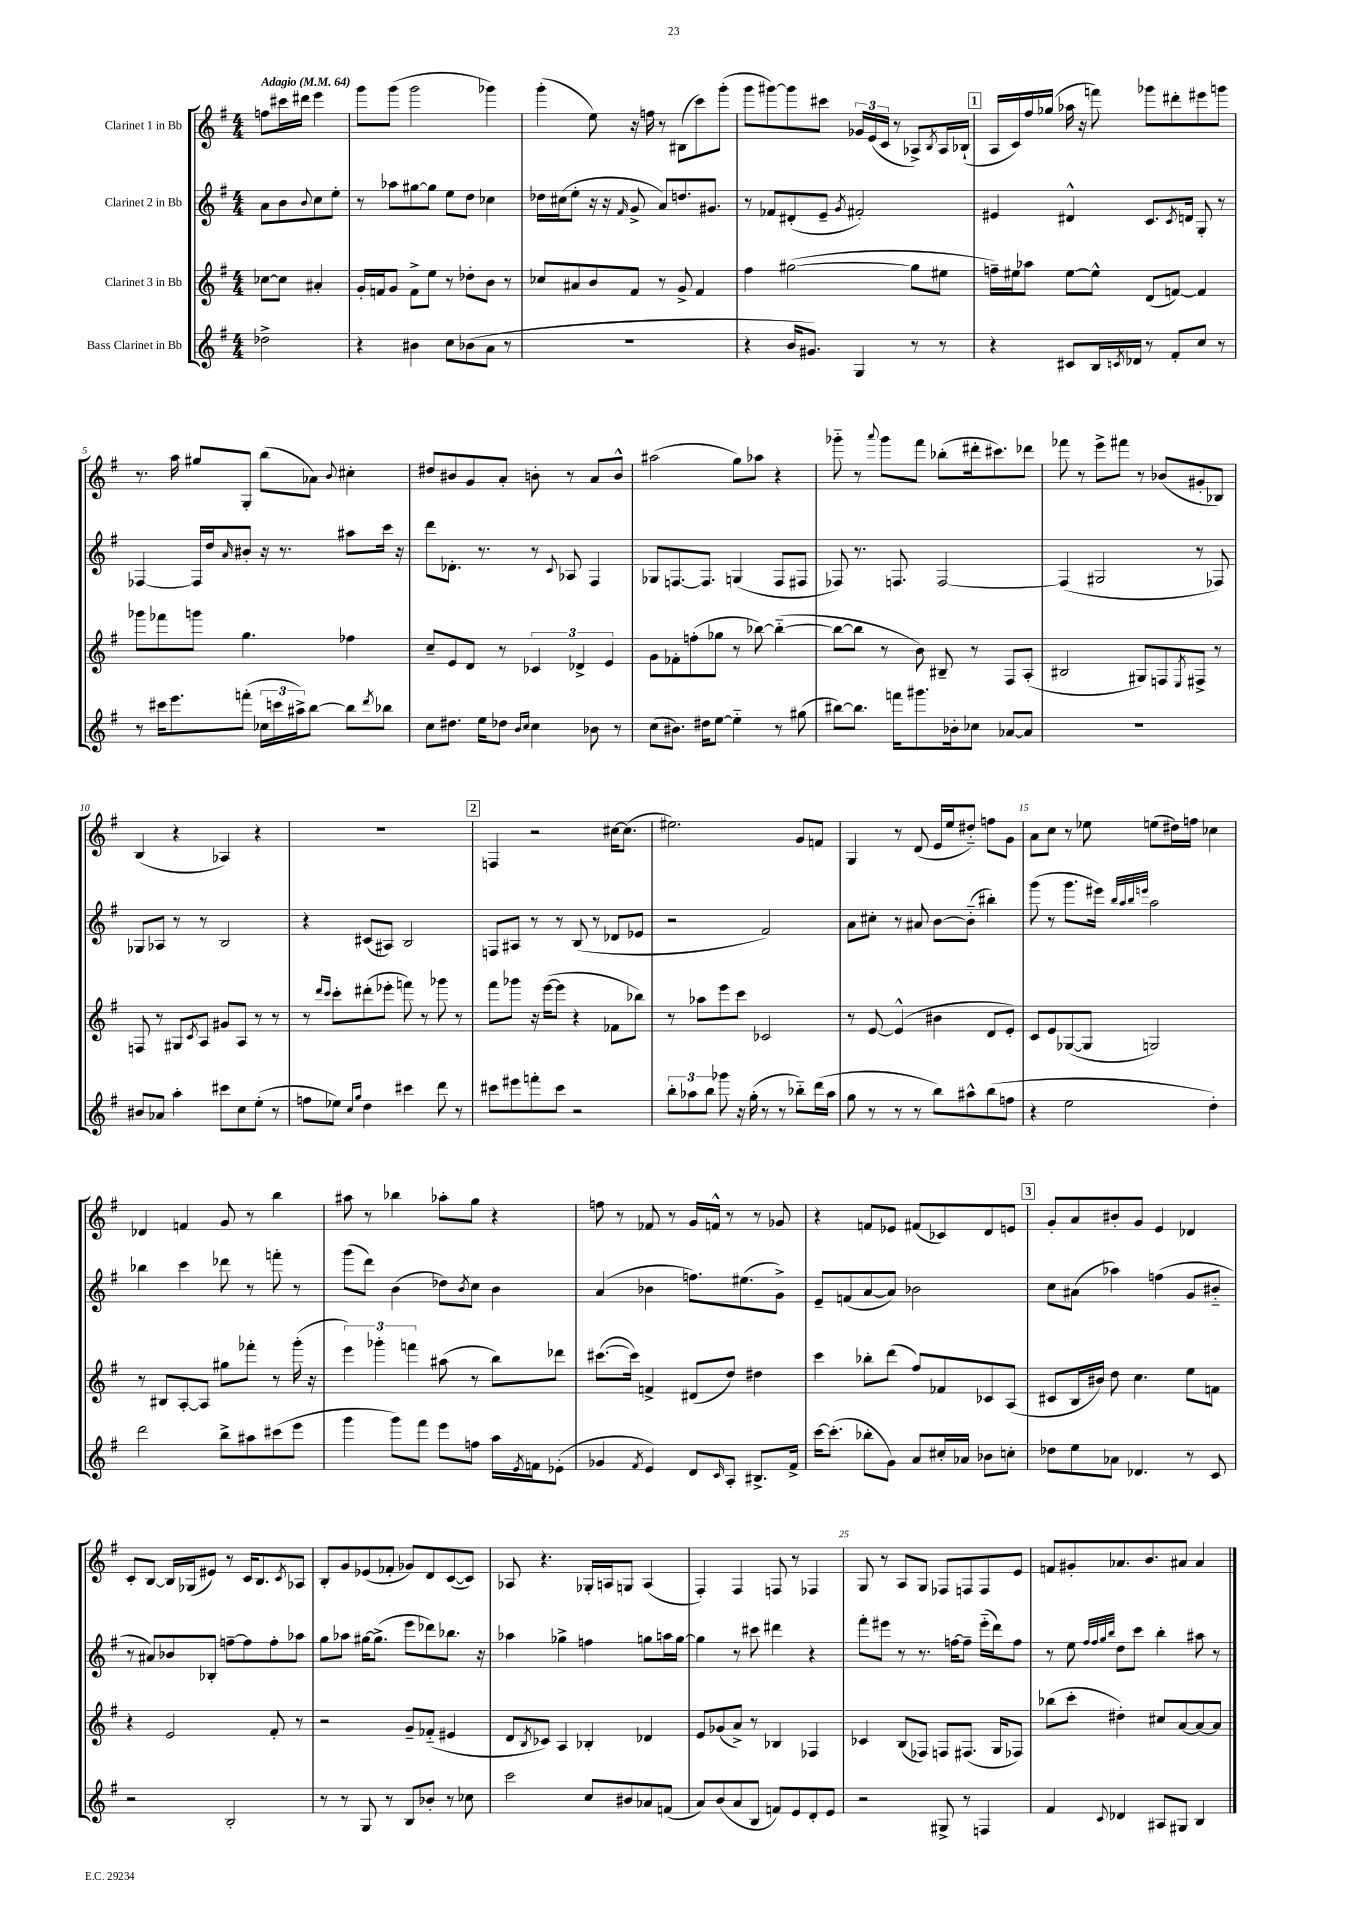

**kern	**kern	**kern	**kern
*staff4	*staff3	*staff2	*staff1
*clefG2	*clefG2	*clefG2	*clefG2
*k[f#]	*k[f#]	*k[f#]	*k[f#]
*M4/4	*M4/4	*M4/4	*M4/4
*MM64	*MM64	*MM64	*MM64
2dd-^\	[8cc-\L	8a\L	8ff\L
.	8cc-\]J	8b\	16ccc#\L
.	.	.	16ddd#\JJ
.	.	8qqb/	.
.	4a#'/	8cc\	4eee\
.	.	8ee'\J	.
=	=	=	=
4r	16g'/LL	8r	8ggg\L
.	16f/J	.	.
.	8g/J	8aa-\L	(8ggg\J
4b#\	8f^\L	[8gg#\	2ggg\
.	8ee\J	8gg#\]J	.
8cc\L	8r	8ee\L	.
(8b-\	8dd-'\L	8dd\J	.
8a\J	8b\J	4cc-\	4ggg-\)
8r	8r	.	.
=	=	=	=
1r	8cc-/L	16dd-\LL	(4ggg'\
.	.	(16cc#\J	.
.	8a#/	8ee'\J	.
.	8b/	16r	8ee\)
.	.	16r	.
.	.	16qqf#/	.
.	8f#/J	8g^/	16r
.	.	.	16ff\
.	8r	8a/L)	8r
.	8g^/	8.dd/	(8B#\L
.	4f#/	.	8ccc\)
.	.	8.g#/J	.
.	.	.	(8ggg'\J
=	=	=	=
4r	4ff#\	8r	8ggg\L
.	.	8f-/L	[8ggg#\)
16b/LK	([2gg#\	(8d#'/	8ggg#\]
8.g#/J)	.	.	.
.	.	8e~/J	8ccc#\J
.	.	8qg/	.
4G/	.	2f#'/)	24g-/LL
.	.	.	(24e/
.	.	.	24c/JJ
.	.	.	8r
8r	8gg#\]L	.	8A-^/L)
.	.	.	8qB/
8r	8ee#\J	.	16A-/L
.	.	.	(16B-`/JJ
=	=	=	=
4r	16ff~\LL)	4e#/	16A/LL
.	16ee#\J	.	16c/)
.	8aa-\J	.	16ff#/
.	.	.	(16gg-/JJ
8c#/L	[8ee#\L	4d#^^/	16aa-\
.	.	.	16r
16B/L	8ee#^^\]J	.	8fff\)
8qc/	.	.	.
16d-/JJ	.	.	.
8r	(8d/L	8.c/L	8ggg-\L
8f#'/L	[8f/J)	.	8ddd#'\
.	.	8qc/	.
.	.	16d/Jk	.
8cc/J	4f/]	8G'/	8eee#\
8r	.	8r	8ggg\J
=	=	=	=
8r	8ggg-\L	[4F-/	8.r
16ccc#\LK	8fff-\	.	.
8.eee\	.	.	16aa\
.	8ggg\J	16F-/]LL	8gg#/L
.	.	16dd/J	.
.	.	16qqa/	.
(8fff'\J	4.gg\	8b#'/J	8G'/J
24cc-\LL	.	16r	(8bb\L
24ccc\	.	.	.
.	.	8.r	.
24aa#^\J)	.	.	.
[8bb\J	.	.	8a-\J)
.	.	.	8qqb/
8bb\]L	4ff-\	8aa#\L	4cc#'\
8qddd/	.	.	.
8bb-\J	.	16ccc\Jk	.
.	.	16r	.
=	=	=	=
8cc\L	8cc~/L	8ddd\L	8dd#/L
8.dd#\J	8e/	8.d-'\J	8b#/
.	8d/J	.	8g/
16ee\LK	.	8.r	.
8dd-\J	8r	.	8a'/J
16qqb/LL	.	.	.
16qqcc/JJ	.	.	.
4cc\	6c-/	8r	8b'\
.	.	8qqc/	.
.	.	8A-/	8r
.	6d-^/	.	.
8b-\	.	4F#/	8a/L
.	6e/	.	.
8r	.	.	8b^^/J
=	=	=	=
(8cc\L	8g\L	8G-/L	(2aa#\
8.b#\J)	8f-'\	[8.F/	.
.	(8ff'\	.	.
16dd#\LK	.	8.F/]J	.
[8ee\J	8gg-\J	.	.
4ee'~\]	8r	(4G/	8gg\L)
.	[8bb-\)	.	8aa-\J
8r	(4bb-'~\_	8F/L	4r
(8gg#\	.	8F#/J	.
=	=	=	=
[8bb#\L)	8bb-\_L	8F-/)	8ggg-'~\
8.bb#\]J	8bb-\]J	8.r	8r
.	.	.	8qqaaa/
.	8r	.	8ggg-\L
16fff\LK	.	8.F/	.
8.ggg#\	8b\)	.	8fff#\J
.	8B#~/	[2F/	(8bb-'\L
16b-'\k	.	.	.
8cc-\J	8r	.	16ddd#'\k
.	.	.	8.ccc#\)
[8a-/L	8F#/L	.	.
8a-/]J	(8A'/J	.	8ddd-\J
=	=	=	=
1r	2B#/	(4F/]	8fff-\
.	.	.	8r
.	.	2G#/	8eee^\L
.	.	.	8fff#\J
.	8G#/L)	.	8r
.	8F/	.	(8b-/L
.	8qE/	.	.
.	8F#^/J	8r	8g#'/
.	8r	8F-/)	8B-/J)
=	=	=	=
8b#/L	8F/	8G-/L	(4B/
8a-/J	8r	8A-/J	.
4aa'\	8G#/L	8r	4r
.	8qc/	.	.
.	8A/J	8r	.
8ccc#\L	8g#/L	2B/	4A-/)
8cc\	8A/J	.	.
(8ee'\J	8r	.	4r
8r	8r	.	.
=	=	=	=
8ff\L	8r	4r	1r
.	16qqddd/LL	.	.
.	16qqccc/JJ	.	.
8ee-\J)	8ccc'\L	.	.
16qqcc/LL	.	.	.
16qqgg/JJ	.	.	.
4dd\	(8ddd#'\	(8c#/L	.
.	8eee-'\J	8A#/J)	.
4ccc#\	8fff\)	2B/	.
.	8r	.	.
8ddd\	8ggg-\	.	.
8r	8r	.	.
=	=	=	=
8ccc#\L	8fff#\L	8F/L	4F/
8eee#\	8ggg-\J	8A#/J	.
8fff'\	16r	8r	2r
.	([16eee\LK	.	.
8ccc#\J	8eee\]J	8r	.
2r	4r	(8B/	.
.	.	8r	.
.	8f-\L	8d-/L	[16cc#\LK
.	.	.	(8.cc#\]J
.	8bb-\J)	8e-/J	.
=	=	=	=
12bb'\L	8r	2r	2.ee#\)
12aa-\	.	.	.
.	8aa-\L	.	.
12bb\J	.	.	.
8ggg-\	8eee\	.	.
16r	8ccc\J	.	.
(16gg'\	.	.	.
8r	2c-/	2f#/)	.
8r	.	.	.
8bb-'~\L)	.	.	8g/L
(16ddd\L	.	.	8f/J
16aa-\JJ	.	.	.
=	=	=	=
8gg\	8r	8a\L	4G/
8r	[8e/	8cc#'\J	.
8r	(4e^^/]	8r	8r
8r	.	8a#/	(8d/
8bb\L)	4b#\	[8b\L	16e/LL
.	.	.	16ee/J
8aa#^^\	.	(8b'~\]J	8dd#'~/J)
(8bb\	8d/L	4bb#'\)	8ff\L
8ff\J	8e'/J)	.	8g\J
=	=	=	=
4r	8c/L	(8ggg\	8a\L
.	8e/	8r	8cc\J
2ee\	([8G-/	8.ggg\L	8r
.	8G-/]J	.	8ee-\
.	.	16eee#\Jk)	.
.	.	32qqbb/LLL	.
.	.	32qqaa/	.
.	.	32qqbb/	.
.	.	32qqeee/JJJ	.
.	2G/)	2aa\	(8ee\L
.	.	.	16dd#\L)
.	.	.	16ff\JJ
4dd'\)	.	.	4cc-\
=	=	=	=
2ddd\	8r	4bb-\	4d-/
.	8B#/L	.	.
.	[8A'/	4ccc\	4f/
.	8A/]J	.	.
8bb^\L	8gg#\L	8ddd-\	8g/
8aa#\	8fff-'\J	8r	8r
(8ccc#\	8r	8fff'\	4bb\
8eee\J	(16ggg'\	8r	.
.	16r	.	.
=	=	=	=
4ggg\	6eee\)	(8ggg\L	8aa#\
.	.	8ddd\J)	8r
.	6ggg-'\	.	.
8ggg\L)	.	(4b\	4bb-\
.	6fff\	.	.
8fff#\J	.	.	.
8eee\L	(8aa#\	8dd-\L)	8aa-'\L
.	.	8qb/	.
8ff\J	8r	8cc\J	8gg\J
16aa\LL	8bb\L)	4b\	4r
8qe/	.	.	.
16f\J	.	.	.
(8e-'\J	8ddd-\J	.	.
=	=	=	=
4g-/	([8.ccc#\L	(4a/	8ff\
.	.	.	8r
.	16ccc#\]Jk)	.	.
8qf#/	.	.	.
4e/)	4f^/	4b-\	8f-/
.	.	.	8r
8d/L	(8d#/L	8.ff\L)	16g/LL
.	.	.	16f^^/JJ
16qqc/	.	.	.
8A'/J	8dd/J)	.	8r
.	.	(8.ee#\	.
8.B#^/L	4dd#\	.	8r
.	.	8g^\J)	8g-/
16f#^/Jk	.	.	.
=	=	=	=
[16ccc\LK	4ccc\	8e~/L	4r
(8.ccc'\]J	.	.	.
.	.	(8f/	.
8bb-'\L	8bb-'\L	[8a/	8f/L
8g\J)	(8ddd\J	8a/]J)	8e-/J
8a/L	8ff#/L)	2b-\	(8f#/L
16cc#'/L	8f-/	.	8c-/)
16a-/JJ	.	.	.
8b-\L	8c-/	.	8d/
8cc'\J	(8A/J	.	8e/J
=	=	=	=
8dd-\L	8c#/L	8cc\L	8g'/L
8ee\	16B/L	(8a#\J	8a/
.	16b#/JJ)	.	.
8a-\J	8dd\	4aa-\)	8b#'/
4.d-/	4.cc\	.	8g/J
.	.	(4ff\	4e/
8r	8ee\L	8g/L	4d-/
8c/	8f\J	8b#'~/J	.
=	=	=	=
2r	4r	8r	8c'/L
.	.	8a#/L)	[8B/J
.	2e/	8b-/	16B/]LL
.	.	.	(16G-/J
.	.	8B-'/J	8e#/J)
2B'/	.	[8ff~\L	8r
.	.	8ff\]	16c/LK
.	.	.	8.B/
.	8f#'/	8ff'\	.
.	.	.	8qc/
.	8r	8aa-\J	8A-/J
=	=	=	=
8r	2r	8gg\L	8B'/L
8r	.	8aa-\J	8g/
8G/	.	[16gg#\LK	(8e-/
.	.	(8.gg#^\]J	.
8r	.	.	8f-'/J
8B/L	8g~/L	8eee\L	8g-/L)
8b-'/J	(8f-'~/J	8ddd-\)	8d/
8r	4e#/	8.bb-\J	([8c/
8cc-\	.	.	8c/]J)
.	.	16r	.
=	=	=	=
2ccc\	8d/L	4aa-\	8A-/
.	8qB/	.	.
.	8c-/J)	.	4.r
.	4A/	4gg-^\	.
8cc/L	4B-'/	4ff\	16G-'/LL
.	.	.	16A/J
8b#/	.	.	8G/J
8a-/	4d-/	8gg\L	(4A/
(8f/J	.	16aa\L	.
.	.	[16gg\JJ	.
=	=	=	=
8a/L)	8e/L	4gg\]	4F#'/)
(8b/	(8g-/	.	.
8a/	8a^/J)	8r	4F#/
8B/J	8r	8ccc#\	.
8f/L)	4B-/	4ddd#\	8F/
8e/	.	.	8r
8d'/	4F-/	4r	4F-/
8e/J	.	.	.
=	=	=	=
2r	4c-/	8fff#'\L	8G/
.	.	8eee#\J	8r
.	(8B/L	8r	8A/L
.	8F-/J)	8.r	8G/J
8G#^/	8F/L	.	8F-/L
.	.	[16ff\LK	.
8r	(8.F#/J	8ff~\]J	8F/
4F/	.	(16eee#'~\LL	8F/
.	16G/LK	16ddd\J)	.
.	8F-/J)	8ff\J	8e/J
=	=	=	=
4f#/	(8bb-\L	8r	8f/L
.	8ccc'\J	8ee\	8g#'/
.	.	32qqff#/LLL	.
.	.	32qqff#/	.
.	.	32qqgg/	.
8qqc/	.	32qqbb/JJJ	.
4d-/	4dd#'\)	8dd\L	8.a-/
.	.	8ccc\J	.
.	.	.	8.b/
8A#/L	8cc#/L	4bb'\	.
8G#/J	[8a/	.	8a#/J
4B/	8a/_	8aa#\	4a#/
.	8a/]J	8r	.
==	==	==	==
*-	*-	*-	*-
